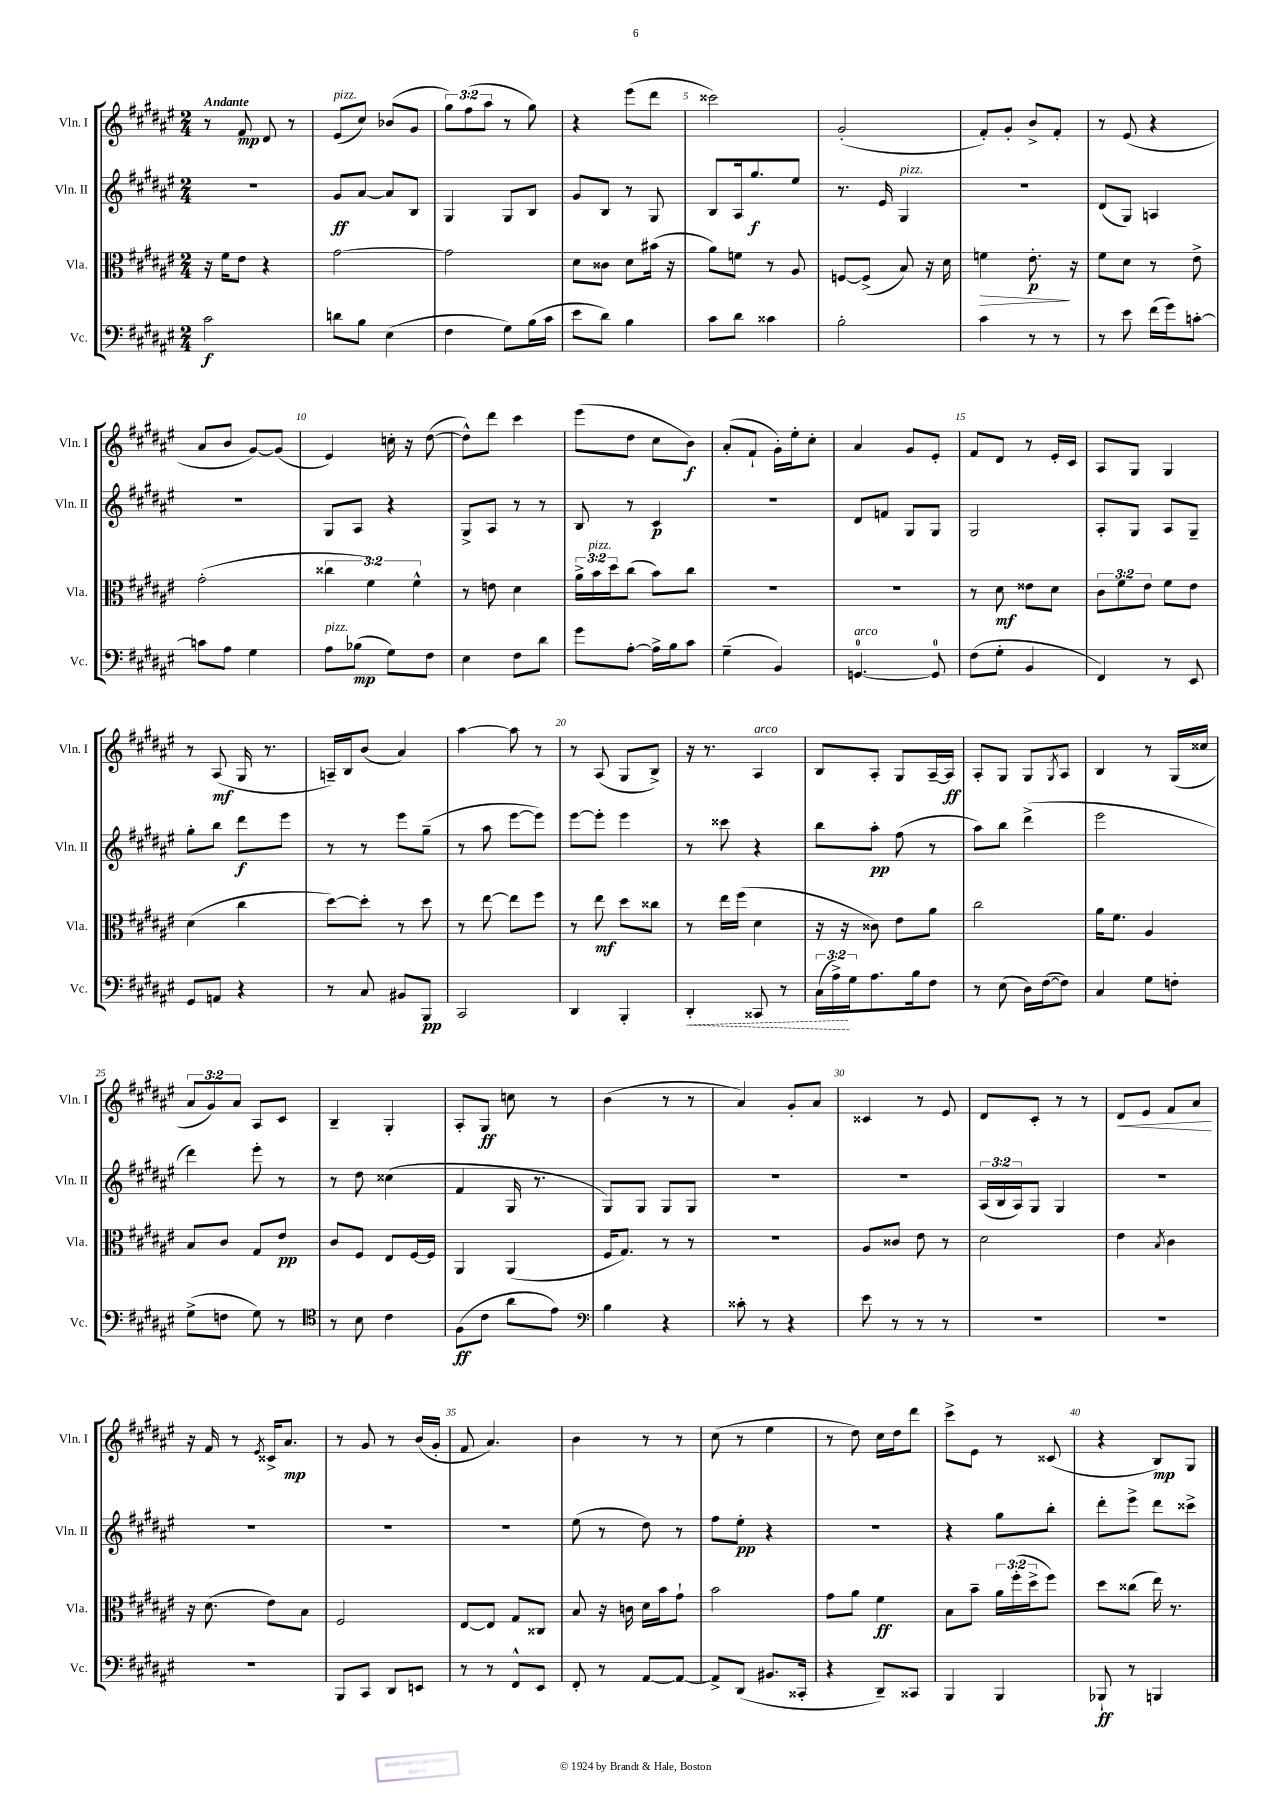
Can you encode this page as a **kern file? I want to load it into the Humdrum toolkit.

**kern	**kern	**kern	**kern
*staff4	*staff3	*staff2	*staff1
*clefF4	*clefC3	*clefG2	*clefG2
*k[f#c#g#d#a#e#]	*k[f#c#g#d#a#e#]	*k[f#c#g#d#a#e#]	*k[f#c#g#d#a#e#]
*M2/4	*M2/4	*M2/4	*M2/4
2c#\	16r	2r	8r
.	16f#\LK	.	.
.	8e#\J	.	8f#/
.	4r	.	8d#/
.	.	.	8r
=	=	=	=
8d\L	[2g#\	8g#/L	(8e#/L
8B\J	.	[8a#/J	8cc#/J)
(4E#\	.	8a#/]L	(8b-/L
.	.	8B/J	8g#/J
=	=	=	=
4F#\	2g#\]	4G#/	12gg#\L)
.	.	.	(12ff#\
.	.	.	12aa#\J
8G#\L)	.	8G#/L	8r
(16B\L	.	8B/J	8gg#\)
16c#\JJ	.	.	.
=	=	=	=
8e#\L	8d#\L	8g#/L	4r
8d#\J)	8c##\J	8B/J	.
4B\	8d#\L	8r	(8eee#\L
.	(16b#\Jk	8G#/	8ddd#\J
.	16r	.	.
=	=	=	=
8c#\L	8a#\L)	8B/L	2ccc##\)
8d#\J	8f\J	16A#/k	.
.	.	8.gg#/	.
4c##\	8r	.	.
.	8A#/	8ee#/J	.
=	=	=	=
2B'\	[8F/L	8.r	(2g#'/
.	(8F^/]J	.	.
.	.	16e#/	.
.	8B/)	4G#/	.
.	16r	.	.
.	16d#\	.	.
=	=	=	=
4c#\	4f\	2r	8f#'/L)
.	.	.	8g#'/J
8r	8.e#'\	.	8b^/L
8r	.	.	8f#'/J
.	16r	.	.
=	=	=	=
8r	8f#\L	(8d#/L	8r
8e#\	8d#\J	8G#/J)	(8e#/
(16f#\LL	8r	4A/	4r
16g#\J)	.	.	.
[8c'\J	8e#^\	.	.
=	=	=	=
8c\]L	(2g#'\	2r	8a#/L
8A#\J	.	.	8b/J
4G#\	.	.	[8g#/L)
.	.	.	(8g#/]J
=	=	=	=
8A#\L	6cc##\	8G#/L	4e#/)
(8B-\J	.	8A#/J	.
.	6f#\)	.	.
8G#\L)	.	4r	16cc'\
.	.	.	16r
.	6f#^^\	.	.
8F#\J	.	.	([8dd#\
=	=	=	=
4E#\	8r	8G#^/L	8dd#^^\]L)
.	8e\	8A#/J	8ddd#\J
8F#\L	4d#\	8r	4ccc#\
8d#\J	.	8r	.
=	=	=	=
8g#\L	24a#^\LL	8B/	(8eee#\L
.	24b\	.	.
.	24dd#\J	.	.
[8A#'\J	(8cc#\J	8r	8dd#\J
16A#^\]LL	8b\L)	4c#/	8cc#\L
16B\J	.	.	.
8c#\J	8cc#\J	.	8b\J)
=	=	=	=
(4G#~\	2r	2r	(8a#'/L
.	.	.	8f#`/J
4BB/)	.	.	16g#'\LL)
.	.	.	16ee#'\J
.	.	.	8cc#'\J
=	=	=	=
[4.GG/	2r	8d#/L	4a#/
.	.	8f/J	.
.	.	8G#/L	8g#/L
8GG/]	.	8G#/J	8e#'/J
=	=	=	=
(8F#\L	8r	2G#/	8f#/L
8G#'\J	8d#\	.	8d#/J
4BB/	8e##\L	.	8r
.	8d#\J	.	16e#'/LL
.	.	.	16c#/JJ
=	=	=	=
4FF#/)	12c#\L	8A#'/L	8A#/L
.	12f#\	.	.
.	.	8G#/J	8G#/J
.	12e#\J	.	.
8r	8f#\L	8A#/L	4G#/
8EE#/	8e#\J	8G#~/J	.
=	=	=	=
8GG#/L	(4d#\	8gg#'\L	8r
8AA/J	.	8bb\J	(8A#/
4r	4cc#\	8ddd#\L	16G#/
.	.	.	8.r
.	.	8eee#\J	.
=	=	=	=
8r	[8dd#\L)	8r	16A~/LL)
.	.	.	16B/J
8C#/	8dd#'\]J	8r	(8b/J
8BB#/L	8r	8eee#\L	4a#/)
8BBB/J	8dd#\	(8gg#~\J	.
=	=	=	=
2CC#/	8r	8r	[4aa#\
.	[8ee#\	8aa#\	.
.	8ee#\]L	[8eee#\L	8aa#\]
.	8ff#\J	8eee#\]J)	8r
=	=	=	=
4DD#/	8r	[8eee#\L	8r
.	8ee#\	8eee#'\]J	(8A#/
4BBB'/	8dd#\L	4eee#\	8G#/L
.	8cc##\J	.	8B^/J)
=	=	=	=
4DD#'/	8r	8r	16r
.	.	.	8.r
.	16ee#\LL	8ccc##\	.
.	(16ff#\JJ	.	.
8CC##/	4d#\	4r	4A#/
8r	.	.	.
=	=	=	=
(24C#\LL	16r	8bb\L	8B/L
24A#^\)	.	.	.
.	16r	.	.
24G#\J	.	.	.
8.A#\	8c##\)	8aa#'\J	8A#'/J
.	8e#\L	(8ff#\	8G#/L
16B\k	.	.	.
8F#\J	8a#\J	8r	[16A#~/L
.	.	.	16A#/]JJ
=	=	=	=
8r	2cc#\	8aa#\L)	8A#'/L
(8E#\	.	8bb\J	8G#/J
16D#\LL)	.	(4ddd#^\	8G#/L
([16F#\J	.	.	.
.	.	.	8qG#/
8F#\]J)	.	.	8A#/J
=	=	=	=
4C#/	16a#\LK	2eee#\	4B/
.	8.f#\J	.	.
8G#\L	4A#/	.	8r
8F'\J	.	.	(16G#/LL
.	.	.	16cc##/JJ
=	=	=	=
(8G#^\L	8B/L	4ddd#\)	12a#/L
.	.	.	12g#/)
8F\J	8c#/J	.	.
.	.	.	12a#/J
8G#\)	8G#/L	8eee#'\	8A#/L
8r	8e#/J	8r	8c#/J
=	=	=	=
*clefC4	*	*	*
8r	8c#/L	8r	4B~/
8B\	8F#/J	8dd#\	.
4c#\	8E#/L	(4cc##\	4G#'/
.	[16F#/L	.	.
.	16F#/]JJ	.	.
=	=	=	=
(8F#\L	4AA#/	4f#/	8A#'/L
8c#\J	.	.	8G#/J
8a#\L	(4AA#/	16G#/	8cc\
.	.	8.r	.
8e#\J)	.	.	8r
=	=	=	=
*clefF4	*	*	*
4B\	16F#/LK	8G#/L)	(4b\
.	8.G#/J)	.	.
.	.	8G#/J	.
4r	8r	8G#/L	8r
.	8r	8G#/J	8r
=	=	=	=
8c##'\	2r	2r	4a#/)
8r	.	.	.
4r	.	.	8g#'/L
.	.	.	8a#/J
=	=	=	=
8e#\	8A#/L	2r	4c##/
8r	8c##/J	.	.
8r	8e#\	.	8r
8r	8r	.	8e#/
=	=	=	=
2r	2d#\	(24A#/LL	8d#/L
.	.	24B/	.
.	.	24A#/J)	.
.	.	8G#/J	8c#'/J
.	.	4G#/	8r
.	.	.	8r
=	=	=	=
2r	4e#\	2r	8d#/L
.	.	.	8e#/J
.	8qB/	.	.
.	4c#\	.	8f#/L
.	.	.	8a#/J
=	=	=	=
2r	16r	2r	16r
.	(8.d#\	.	16f#/
.	.	.	8r
.	.	.	8qe#/
.	8e#\L)	.	16c##^/LK
.	.	.	8.a#/J
.	8B\J	.	.
=	=	=	=
8BBB/L	2F#/	2r	8r
8CC#/J	.	.	8g#/
8DD#/L	.	.	8r
8EE/J	.	.	(16b/LL
.	.	.	16g#'/JJ
=	=	=	=
8r	[8E#/L	2r	8f#/
8r	8E#/]J	.	4.a#/)
8FF#^^/L	8G#/L	.	.
8EE#/J	8C##/J	.	.
=	=	=	=
8FF#'/	8B/	(8ee#\	4b\
8r	16r	8r	.
.	16c\	.	.
[8AA#/L	16d#\LL	8dd#\)	8r
.	16b\J	.	.
8AA#/_J	8g#`\J	8r	8r
=	=	=	=
8AA#^/]L	2b\	8ff#\L	(8cc#\
(8DD#/J	.	8ee#'\J	8r
8.BB#/L	.	4r	4ee#\
16CC##'/Jk	.	.	.
=	=	=	=
4r	8g#\L	2r	8r
.	8a#\J	.	8dd#\)
8DD#~/L)	4f#\	.	16cc#\LL
.	.	.	16dd#\J
8CC##/J	.	.	8ddd#\J
=	=	=	=
4BBB/	8B\L	4r	8ccc#^\L
.	8b~\J	.	8e#\J
4BBB/	24a#\LL	8gg#\L	8r
.	(24ff#'\	.	.
.	24dd#^\J	.	.
.	8ff#\J)	8bb'\J	(8c##/
=	=	=	=
8BBB-`/	8dd#\L	8ddd#'\L	4r
8r	(8cc##\J	8eee#^\J	.
4BBB/	16ee#\)	8ddd#\L	8B/L)
.	8.r	.	.
.	.	8ccc##^\J	8G#/J
==	==	==	==
*-	*-	*-	*-
